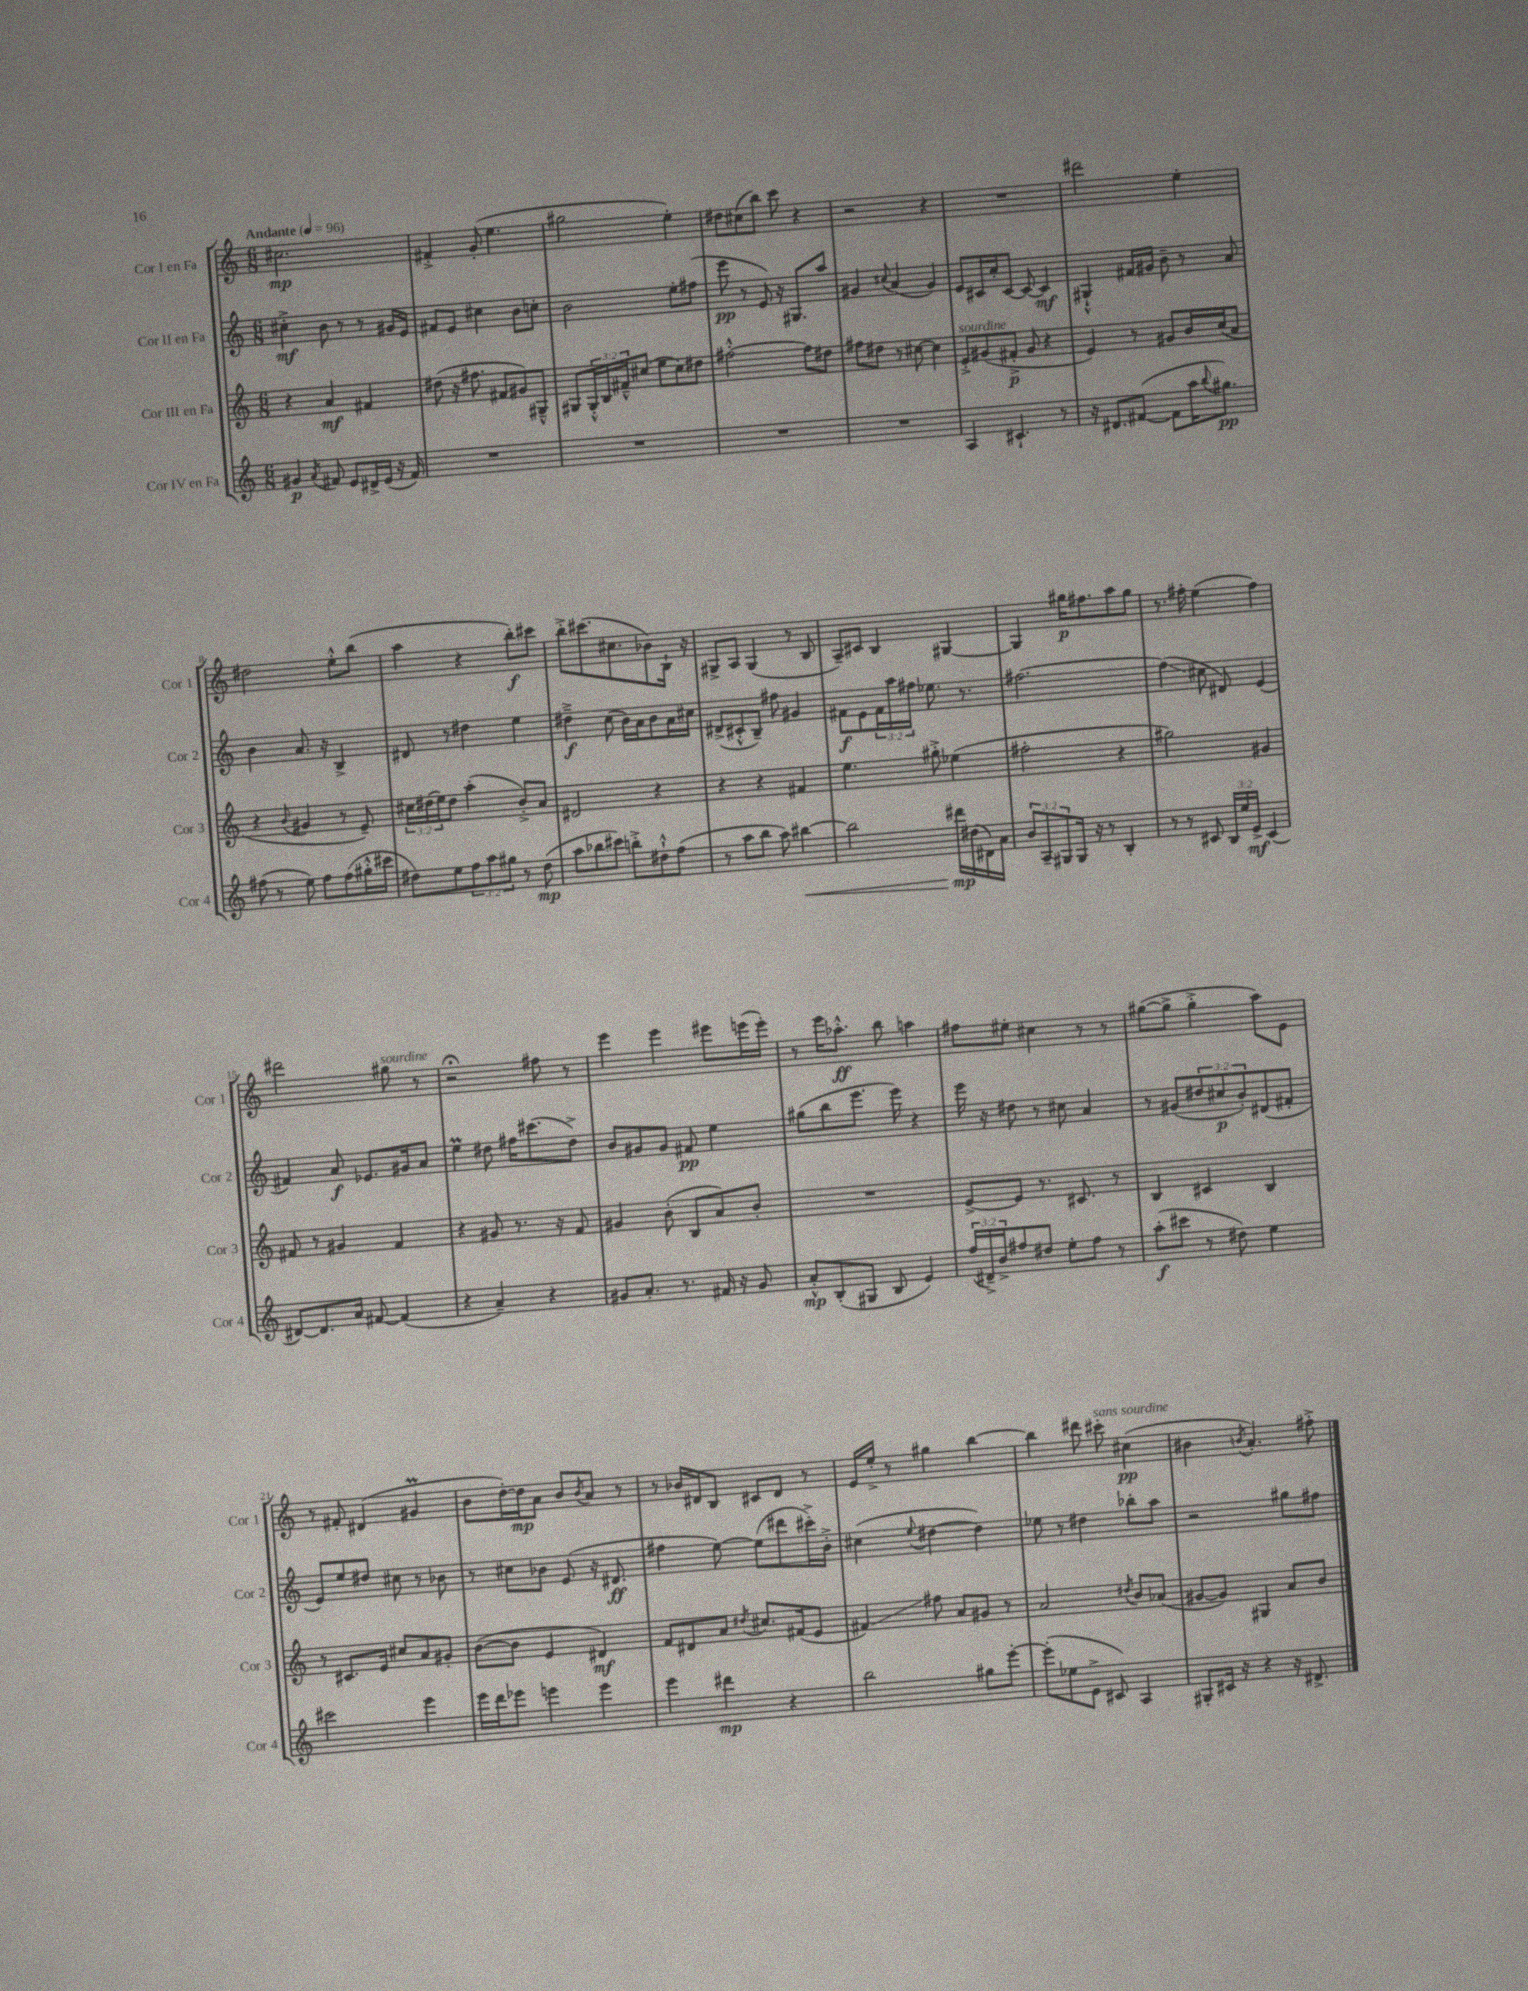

**kern	**kern	**kern	**kern
*staff4	*staff3	*staff2	*staff1
*clefG2	*clefG2	*clefG2	*clefG2
*k[]	*k[]	*k[]	*k[]
*M6/8	*M6/8	*M6/8	*M6/8
*MM96	*MM96	*MM96	*MM96
4g#	4r	4cc#'^	2.cc#
8qa	.	.	.
8f#	4a	8b	.
8e	.	8r	.
16d#^	4f#	8r	.
(16e	.	.	.
16r	.	16g#	.
16f#)	.	16e	.
=	=	=	=
2.r	(8dd#	8f#	4f#'^
.	16r	8e	.
.	8.ff#	.	.
.	.	4cc#	(8g'
.	8f#	.	4.ee
.	8g#)	8b	.
.	8G#~^^	8cc'	.
=	=	=	=
2.r	8G#	2b	2gg#
.	24G#'^^	.	.
.	24B	.	.
.	24f#~^^	.	.
.	(8cc#	.	.
.	8ee	.	.
.	8cc#)	8ee'	4ee')
.	8dd#	(8ff#	.
=	=	=	=
2.r	[2ff#'^^	8eee	8dd#
.	.	8r	(8cc#
.	.	8e)	8bb)
.	.	16r	8ccc
.	.	8.G#	.
.	8ff#]	.	4r
.	8dd#	8aa	.
=	=	=	=
2.r	8ff#	4g#	2r
.	8dd#	.	.
.	.	8qqcc#	.
.	8r	(4a	.
.	[8cc#	.	.
.	4cc#]	4g#)	4r
=	=	=	=
4A	8e'^	8e	2.r
.	(8g#	16c#	.
.	.	16cc'	.
4.c#`	8f#'^	[8c#	.
.	8g#	8c#_	.
.	4r	4c#]	.
8r	.	.	.
=	=	=	=
16r	4e)	4G#`^^	2ddd#
8.d#	.	.	.
([8f#	8r	16f#	.
.	.	16g#	.
8f#]	8g#	8b~	.
16aa	16b	8r	4ee'
8qqbb	.	.	.
8.gg#)	(16cc	.	.
.	8a	8a	.
=	=	=	=
(8ff#	4r	4b	2dd#
8r	.	.	.
.	8qqb	.	.
8ee)	4g#	8.a	.
8ff#	.	.	.
.	.	16r	.
(8ff#	8r	4B^	8ee'^^
16gg#'^^	8e~)	.	(8bb
16ccc#	.	.	.
=	=	=	=
8dd#)	24cc#	8d#	4aa
.	(24dd#	.	.
.	24ee)	.	.
8ee	8dd#	8r	.
12ff	(4aa'	4dd#	4r
12aa	.	.	.
12gg#	.	.	.
8r	8b'^)	4ee	8bb')
(8dd#	8a	.	8ccc#
=	=	=	=
8aa	2d#	4dd#~^	8bb'^
8bb-	.	.	(8.ccc#
8ccc#)	.	(8cc	.
.	.	.	8.cc#
8bb'^	.	16b)	.
.	.	16a	.
8dd#`^^	4r	8b	8b-)
(8ff	.	16a	16B`
.	.	16cc#	16r
=	=	=	=
8r	4r	(8d#^	8G#^
8aa	.	8c#'^^	8A
8bb	4r	8B~)	(4G#
8aa)	.	8ff#	.
[4bb#	4f#	4g#	8r
.	.	.	8B
=	=	=	=
2bb#]	4.ee	8f#	8A~)
.	.	8e	8c#
.	.	24f#	4B
.	.	24aa	.
.	.	24ff#	.
.	8gg#'^	8.ee-	.
16ddd#	(4ee-	.	[4G#
(16dd#	.	8.r	.
16d#)	.	.	.
16a	.	.	.
=	=	=	=
12b	2ff#'	[2.ff#	4G#]
12A~	.	.	.
12G#	.	.	.
16G#	.	.	16gg#
16r	.	.	8.ff#
8r	.	.	.
4B'	4r	.	8aa
.	.	.	8gg#
=	=	=	=
8r	2gg#)	(4ff#]	8.r
8r	.	.	.
.	.	.	16ff#'
8c#	.	8cc#	(4ee
24B	.	8d#)	.
24ee	.	.	.
24e^	.	.	.
(4c#	4g#	(4e	4ff#)
=	=	=	=
[8d#)	8f#	4f#)	2ddd#
8.d#]	8r	.	.
.	4g#	8a	.
16a	.	.	.
[8f#	.	8.e-	.
(4f#]	4f#	.	8gg#
.	.	16g#	.
.	.	8a	8r
=	=	=	=
4r	4r	4ee	2r;
4a~)	8g#	8dd#	.
.	8.r	16ff#	.
.	.	(8.ccc#	.
4r	.	.	8ff#
.	16r	.	.
.	8f	8dd#^)	8r
=	=	=	=
8g#	4g#	8b	4eee
8.a'	.	8g#	.
.	(8b'	8g#	4eee
8.r	.	.	.
.	8B	8f#	.
16f#	8a)	4ee	8eee#
16r	.	.	.
8g#	8b'	.	(16eee
.	.	.	16eee')
=	=	=	=
8a'^^	2.r	(8gg#	8r
(8B'	.	8bb	16eee
.	.	.	8.aa-'^^
8G#	.	8.eee	.
8B	.	.	8bb
.	.	16eee)	.
4e)	.	4r	4aa
=	=	=	=
(24ff	[8e^	16eee	8ff#
24d#~^)	.	.	.
.	.	16r	.
24b^	.	.	.
8ff#	8e]	8dd#	8ee#'
8dd#	8.r	8r	4cc#
8ee'	.	8cc#	.
.	8.c#	.	.
8ff#	.	4a	8r
8r	8r	.	8r
=	=	=	=
(8aa'	4B	8r	([8gg#
8ccc#	.	(8g#	8gg#^]
8r	4c#	12dd#	4gg#'^
.	.	12cc#	.
8dd#)	.	.	.
.	.	12b')	.
4ee	4B	(8d#	8aa)
.	.	8f#'	8e
=	=	=	=
2ccc#	8r	8e)	8r
.	8.c#	8ee	8f#'
.	.	8dd#	(4d#
.	16e	.	.
.	8cc#	8cc#	.
4eee	8a	8r	4g#
.	8g#'	8b-	.
=	=	=	=
16eee	([8b	8r	8b
16ddd	.	.	.
8eee-	8b]	8cc#	[16dd')
.	.	.	16dd]
4eee	4e	8b-	8a
.	.	(8e	8b
.	.	.	8qb
4eee	4d#)	16r	8a
.	.	8.d#	.
.	.	.	8r
=	=	=	=
4eee	8f	4ff#	8r
.	8d#	.	16b-
.	.	.	16d#
4ddd#	8a	[8ee)	8B
.	8qdd#	.	.
.	8.cc#	(8ee]	8c#
4r	.	8ddd#	8d#
.	(16f#	.	.
.	8e	16ccc#'^)	8r
.	.	16b'^	.
=	=	=	=
2bb	4f#)	(4cc#	16e
.	.	.	16ee'^
.	.	.	8r
.	.	8qqee	.
.	8ff#	[4dd#	4gg#
.	8a	.	.
8gg#	8g#	4dd#])	[4bb
[8eee'	8r	.	.
=	=	=	=
(8eee']	2a	8ee-	4bb]
8ee-	.	8r	.
8e^	.	4dd#	8ddd#
8c#)	.	.	8ccc#'
.	8qdd#	.	.
4A	8b	8bb-'	(4cc#
.	(8a-	8aa	.
=	=	=	=
8G#'	[8g#	2r	4b#
16c#	8g#])	.	.
16r	.	.	.
.	.	.	8qb
4r	4G#	.	4.a')
16r	8a	8gg#	.
8.d#^	.	.	.
.	8b	8ff#	8ff#'^
==	==	==	==
*-	*-	*-	*-
